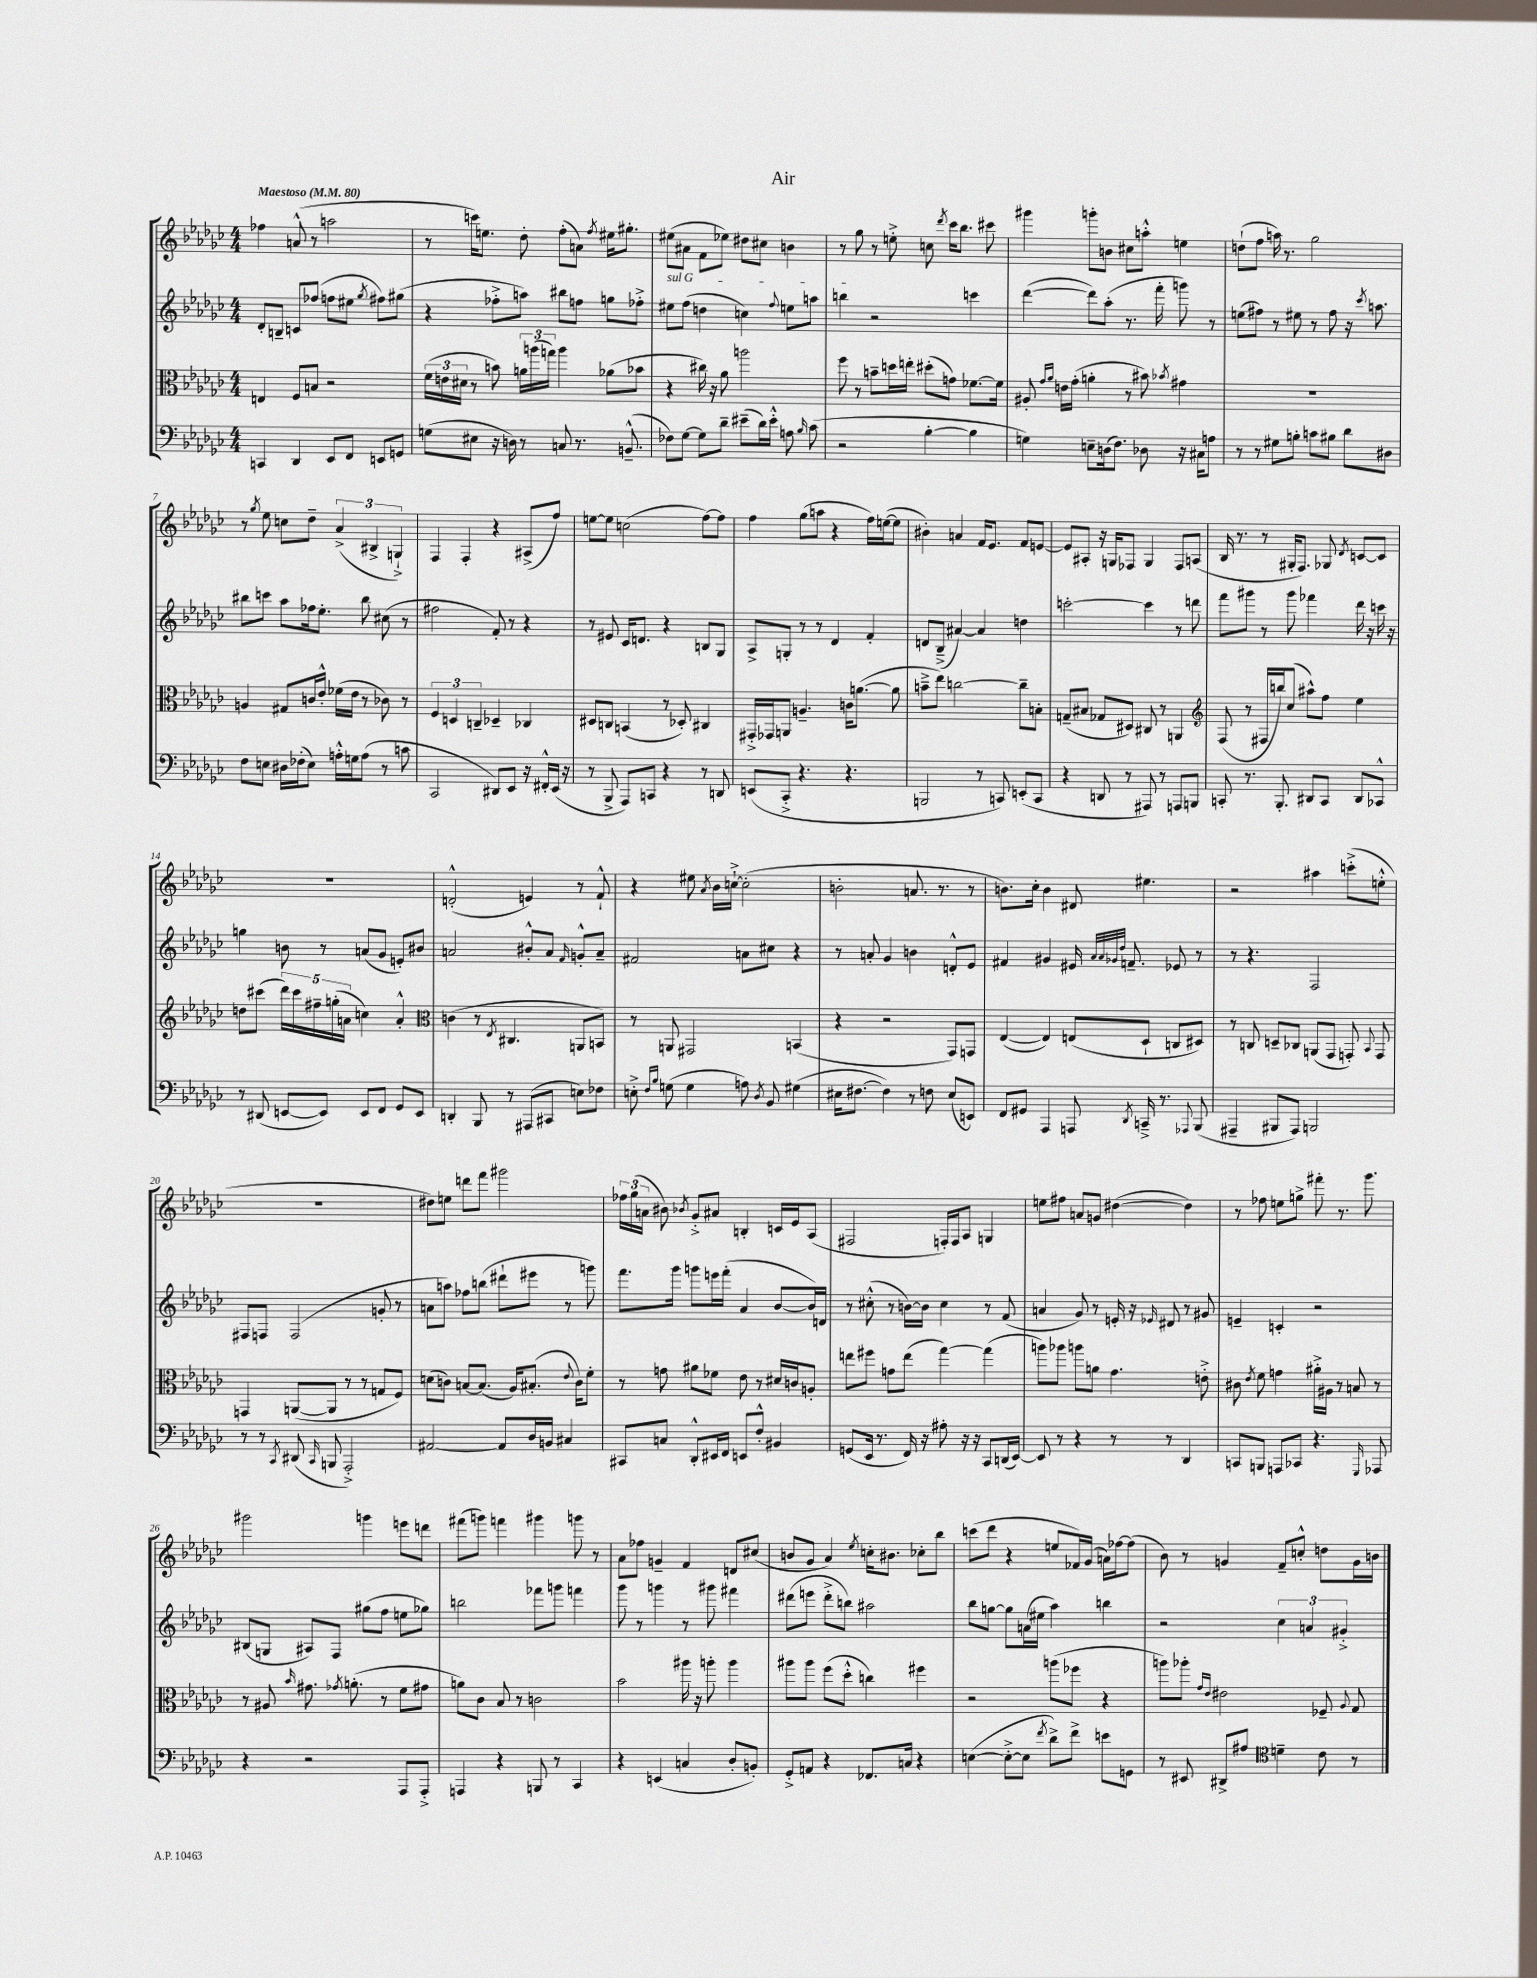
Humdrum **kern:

**kern	**kern	**kern	**kern
*part4	*part3	*part2	*part1
*staff4	*staff3	*staff2	*staff1
*clefF4	*clefC3	*clefG2	*clefG2
*k[b-e-a-d-g-c-]	*k[b-e-a-d-g-c-]	*k[b-e-a-d-g-c-]	*k[b-e-a-d-g-c-]
*M4/4	*M4/4	*M4/4	*M4/4
*MM80	*MM80	*MM80	*MM80
=1	=1	=1	=1
!	!	!	!LO:TX:a:B:t=Maestoso
4CCn/	4En/	8d-'/L	4ff-X\
.	.	8Bn~/J	.
4DD-/	8F/L	8cn/L	(8an^^/
.	8Bn/J	(8ff-X/J	8r
8EE-/L	2r	8ffn\L	2aan\
8FF/J	.	8ee#X\J	.
.	.	8qgg-/	.
8EEn/L	.	8ff#X\L)	.
8GGn/J	.	(8gg#X\J	.
=2	=2	=2	=2
(8Gn\L	(24f\LL	4r	8r
.	24en\	.	.
.	24d#X\JJ	.	.
8E#X\J	8r	.	16cccn\KL)
.	.	.	8.een\J
16r	8bn\)	8ff-X'^\L	.
16Dn\)	.	.	.
8r	24an\LL	8aan\J)	8dd-'\
.	(24aan\	.	.
.	24ggn\JJ)	.	.
8Cn/	4aa\	8bb#X\L	(8ff'\L
8.r	.	8ffn\J	8an\J)
.	.	.	8qff/
.	(8a-X\L	8ggn\L	16ee#X\KL
(8.BBn~^^/	.	.	8.gg#X'\J
.	8b-X\J	8ff-X'^\J	.
=3	=3	=3	=3
!	!	!LO:TX:a:i:t=sul G	!
8F-X\L)	4r	8ee#X\L	(8ee#X\L
[8G-\J	.	(8ff\J	8a#X\J
8G-\L]	16cc#X\)	4ddn\	8f\L
.	16r	.	.
8d-~\J	8a-\	.	8ee-X\J)
(8e#X~\L	2aan\	4ccn\)	8dd#X\L
16d-\L)	.	.	8cc#X\J
16e#'^^\JJ	.	.	.
.	.	8qqff/	.
8An\	.	8een\L	4bn\
16qqB-/	.	.	.
(8c-\	.	8aan\J	.
=4	=4	=4	=4
2r	8ff\	4bbn\	8r
.	8r	.	8gg-\
.	8bn~\L	2r	8r
.	16ddn\L	.	8een'^\
.	16een'\JJ	.	.
[4B-'\	(8dd#X'\L	.	8ccn\
.	.	.	8qddd-/
.	8gn\J)	.	16ccc-\KL
.	.	.	8.bb-\J
4B-\]	[8.f-X\L	4cccn\	.
.	.	.	8ccc#X\
.	16f-\Jk]	.	.
=5	=5	=5	=5
4Gn\)	8A#X'/	([4ddd-\	4ggg#X\
.	16qqg-/LL	.	.
.	16qqa-/JJ	.	.
.	16en\LL	.	.
.	(16g-'\JJ	.	.
8En~\L	4an'\	8ddd-\L])	8gggn'\L
(16Dn\k	.	(8aa-'\J	8bn\J
8.F\J)	.	.	.
.	8r	8.r	8cc#X\L
8D-X\	8b#X\)	.	8aan'^^\J
.	.	16fff'\	.
.	8qb-X/	.	.
16r	4g#X\	8gggn\)	4een\
16C#X\KL	.	.	.
8An\J	.	8r	.
=6	=6	=6	=6
8r	1r	(8een\L	(8ddn`\L
8r	.	8ff#X\J)	8ff\J
8G#X\L	.	8r	16aan\)
.	.	.	8.r
8Bn'\J	.	8ee#X\	.
8cn\L	.	8r	2gg-\
8B#X\J	.	8ff#\	.
8d-\L	.	16r	.
.	.	8qccc-/	.
.	.	8.aan\	.
8D#X\J	.	.	.
!!LO:LB:g=z
=7	=7	=7	=7
8F\L	4An/	8bb#X\L	8r
.	.	.	8qgg-/
8En\J	.	8cccn\J	8ee-\
16D#X\LL	8G#X/L	8aa-\L	8ccn\L
(16F-X'\J	.	.	.
8E\J)	16cn/L	16ff-X\k	8dd-~\J
.	16e-'^^/JJ	8.ee-'\J	.
16An'^^\LL	(16f-X\LL	.	(6a-^/
16Gn\J	16e-\JJ	.	.
(8A\J	8r	8bb#\	.
.	.	.	6B#X^/
8r	8c-X\)	(8cc#X\	.
.	.	.	6Gn`^/)
8cn\	8r	8r	.
=8	=8	=8	=8
2CC-/	6F/	2ff#X\	4F/
.	6Dn/	.	.
.	.	.	4F'/
.	6Cn~/	.	.
8DD#X/L)	4D-X~/	8f'/)	4r
8EE-/J	.	8r	.
16r	4C-X/	4r	(8A#X^/L
16FF#X'^^/LL	.	.	.
(16EE-/JJ	.	.	8ff/J)
16r	.	.	.
=9	=9	=9	=9
8r	8D#X/L	8r	[8een\L
8BBB-^/	8Cn/J	8e#X/	8ee\J]
8AAA-/L)	(4BBn/	16c-/KL	(2ccn\
.	.	8.dn/J	.
8CCn/J	.	.	.
4r	8r	4r	.
.	8D-X'/)	.	.
8r	4C#X/	8Bn/L	[8ff\L)
8DDn/	.	8G-/J	8ff\J]
=10	=10	=10	=10
(8EEn/L	16GG#X'^/LL	8A-^/L	4ff\
.	16GG-X/J	.	.
8CC-'^/J	8AAn/J	8Gn'/J	.
4.r	4.An~/	8r	(8gg-\L
.	.	8r	8aan\J
.	.	4d-/	4r
4.r	16cn\KL	.	.
.	([8.an\J	.	.
.	.	4f'/	16ff\LL)
.	.	.	([16een\J
.	8a\]	.	8ee\J]
=11	=11	=11	=11
2BBBn/	8bn~^\L	8dn/L	4b#X'\)
.	8ee-\J)	(8B-~^/J	.
.	[2ccn\	[4a#X/)	4an/
8r	.	4a#/]	16f/KL
.	.	.	8.e-/J
8CCn/)	.	.	.
(8EEn'/L	8cc~\L]	4ddn\	8f/L
8CC/J	8Bn'\J	.	[8en/J
=12	=12	=12	=12
4r	(8Gn~/L	[2cccn'\	8e/L]
.	8B#X/J	.	8A#X'/J
8DDn/	8G-X/L	.	16r
.	.	.	16Gn/KL
8r	8D#X/J)	.	8F-X/J
8AAA#X/)	8C#X/	4ccc\]	4G/
8r	8r	.	.
8AAAn/L	4AAn/	8r	8F-/L
8BBBn/J	.	8dddn\	(8An/J
=13	=13	=13	=13
*	*clefG2	*	*
8CCn'/	(8F/	8fff\L	16B-/
.	.	.	8.r
8.r	8r	8ggg#X\J	.
.	16F#X/LL	8r	8r
8.BBB-'/	16bbn/J)	.	.
.	(8cc-/J	8ggg#\	16G#X'/KL
.	.	.	8.F/J)
8DD#X/L	8aa#X^^\L)	4fff-X\	.
8CC/J	8ff\J	.	8G-X/
.	.	.	8qd-/
8DD#/L	4ee-\	16ddd-\	[8cn/L
.	.	16r	.
8CC-X^^/J	.	16cccn\	8c/J]
.	.	16r	.
!!LO:LB:g=z
=14	=14	=14	=14
8r	8ddn\L	4ggn\	1r
(8DD#X/	(8ccc#X\J	.	.
[8EEn/L	20ddd-\LL)	8bn\	.
.	20ccc#\	.	.
.	20ff#X~\	.	.
8EE/J])	.	8r	.
.	(20ggn'\	.	.
.	20an\JJ	.	.
8EE/L	4ccn\)	(8an/L	.
8FF/J	.	8g-/J	.
8GG-/L	4a'^^/	8en'/L)	.
8EE/J	.	8b#X/J	.
=15	=15	=15	=15
*	*clefC3	*	*
4DDn'/	(4cn\	2an/	(2dn'^^/
8BBB-/	8r	.	.
.	8qE-/	.	.
8r	4.C#X/	.	.
(8AAA#X/L	.	8b#X'^^/L	4en/)
8CC#X/J	.	8a/J	.
.	.	16qqf/	.
8En\L)	8AAn/L	8gn'^^/L	8r
8F-X\J	8BBn/J)	8a~/J	8f`^^/
=16	=16	=16	=16
8En'^\	8r	2f#X/	4r
16qqF/LL	.	.	.
16qqB-/JJ	.	.	.
(8Gn\	8AAn/	.	.
4G\	2GG#X/	.	8ee#X\
.	.	.	8qa-/
.	.	.	16b-\LL
.	.	.	[16ccn`^\JJ
8An\)	.	8an\L	(2cc'\]
8qD-/	.	.	.
8BB-/	.	8cc#X\J	.
(4G#X\	(4BBn/	4r	.
=17	=17	=17	=17
16E#X\KL	4r	8r	2bn'\
[8.F#X\J	.	.	.
.	.	8an'/	.
4F#\])	2r	4g-/	.
8r	.	4bn\	8.an/
8Fn\	.	.	.
.	.	.	8.r
(8E#/L	8GG-/L)	8dn'^^/L	.
8EEn/J)	8GGn/J	8e-/J	8r
=18	=18	=18	=18
8FF/L	([4E-/	4f#X/	8.bn\L)
8GG#X/J	.	.	.
.	.	.	16cc-'\Jk
4AAA-/	4E-/])	4g#X/	4b\
8AAAn/	(8En/L	16e#X/	8d#X/
.	.	32qqa-/LLL	.
.	.	32qqa-/	.
.	.	32qqg-X/	.
.	.	32qqdd-/JJJ	.
.	.	8.fn~/	.
8qDD-/	.	.	.
16CCn~^/	8D-`/J	.	4.ee#X\
8.r	.	.	.
.	8Cn/L	8e-X/	.
8qqAAA-X/	.	.	.
(8BBB-/	8D#X/J)	8r	.
=19	=19	=19	=19
4AAA#X~/	8r	8r	2r
.	8Cn/	4.r	.
8BBB#X/L	8Dn~/L	.	.
8AAA#/J)	8C-X/J	.	.
2BBBn/	(8AAn/L	2F/	4aa#X\
.	8GG-/J	.	.
.	8GGn'/)	.	(8cccn'^\L
.	8qqBB-/	.	.
.	8GG/	.	8een'^^\J
!!LO:LB:g=z
=20	=20	=20	=20
8r	4GGn/	8F#X/L	1r
8r	.	8Fn/J	.
8qCC-/	.	.	.
(8DD#X/	([8AAn/L	(2F/	.
16qqCC-/	.	.	.
8BBBn/	8AA/J]	.	.
2AAA-'^/)	8r	.	.
.	8r	.	.
.	8Gn/L	8gn'/	.
.	8F/J)	8r	.
=21	=21	=21	=21
[2AA#X/	(8dn\L	8an\L	8dd#X\L)
.	8cn\J)	8aan\J)	8een\J
.	[8Bn/L	8ff-X\L	8dddn\L
.	(8.B/J]	(8bbn\J	8fff\J
8AA#/L]	.	8ddd#X`\L	2ggg#X\
.	16A-/KL)	.	.
16D-/L	(8.B#X'/J	8eee#X\J	.
16BBn/JJ	.	.	.
4C#X/	.	8r	.
.	8qqe-/	.	.
.	16c\KL)	.	.
.	8f'\J	8gggn\)	.
=22	=22	=22	=22
8CC#X/L	8r	8.fff\L	24ff-X\LL
.	.	.	(24gg-\
.	.	.	24an\JJ
8Cn/J	8gn\	.	8b#X\)
.	.	16ggg-\Jk	.
.	.	.	8qb-X/
8DD-'^^/L	8a#X\L	8gggn\L	8g-'^/L
16EE#X/L	8f-X\J	16eeen\L	8a#X/J
16FF/JJ	.	(16fff'\JJ	.
8EEn/L	8e-\	4a-/	4Bn'/
8F'^^/J	8r	.	.
4BB#X/	16d#X/LL	[8b-/L	16cn/LL
.	16cn/J	.	16e-/J
.	8An'/J	16b-/L])	(8A-/J
.	.	16dn/JJ	.
=23	=23	=23	=23
(8GGn/L	8een\L	8r	2F#X/
16EE-/Jk	8ff#X\J	(8cc#X'^^\	.
8.r	.	.	.
.	8gn\L	8r	.
16FF/)	(8ee\J	[16bn\LL)	.
16r	.	16b\JJ]	.
8A#X'\	[4gg-\)	4cc#\	16Fn'/LL)
.	.	.	16F/J
16r	.	.	8A-/J
16r	.	.	.
8CC-/L	(4gg-\]	8r	4Gn/
(16DDn/L	.	(8f/	.
[16EE-/JJ)	.	.	.
=24	=24	=24	=24
8EE-/]	8aan\L)	4an/	8een\L
8r	8aa-X\J	.	8ff#X\J
4r	8aan\L	8g-/)	8an/L
.	8an\J	8r	8gn/J
8r	4.g-\	16en'/	([4dd#X\
.	.	16r	.
.	.	16qqe-X/	.
8r	.	8d#X/	.
4DD-/	.	8r	4dd#\])
.	8en'^\	8g#X/	.
=25	=25	=25	=25
8CCn/L	8c#X\	4en~/	8r
.	8qe-/	.	.
8BBBn/J	8f\	.	8ff-X\
8AAAn/L	4gn\	4cn'/	8een\L
8CC-X/J	.	.	8ggn^\J
4.r	16a#X'^\LL	2r	8fff#X'\
.	16A#X\JJ	.	.
.	8r	.	8.r
.	8Bn/	.	.
.	.	.	8.ggg-\
16qqGGG-/	.	.	.
8AAA-X/	8r	.	.
!!LO:LB:g=z
=26	=26	=26	=26
4r	8r	(8B#X/L	2ggg#X\
.	8A#X/	8Gn/J	.
.	16qqb-/	.	.
2r	8.g#X\	8A#X/L)	.
.	.	8F/J	.
.	8qg-X/	.	.
.	(8.an'\	.	.
.	.	(8gg#X\L	4gggn\
.	8r	8ff\J	.
8AAA-/L	8f\L	8een\L	8eeen\L
8AAA-'^/J	8g#X\J	8gg-X\J)	8dddn\J
=27	=27	=27	=27
4AAAn/	8an\L)	2bbn\	(8fff#X\L
.	8c-\J	.	8gggn\J)
4r	8B-/	.	4fffn\
.	8r	.	.
8BBBn/	2cn\	8fff-X\L	4ggg#X\
8r	.	8gggn\J	.
4CC-/	.	4fffn\	8gggn\
.	.	.	8r
=28	=28	=28	=28
4r	2b-\	8ggg-\	8a-\L
.	.	8r	8ff-X\J
(4EEn/	.	4gggn\	4gn~/
4Cn/	16aa#X\	8r	4f/
.	16r	.	.
.	8aan'\	8ggg#X\	.
8D-'/L	4aa\	4fff#X\	8dn/L
8BBn'/J)	.	.	(8cc#X/J
=29	=29	=29	=29
8GG-'^/L	8aa#X\L	(8ddd#X\L	8bn/L
8AAn/J	8aa#\J	8eeen\J	8g-/J
4r	(8ff\L	8ddd#'^\L	4a-/)
.	8dd-'^^\J	8bbn\J)	.
.	.	.	8qee-/
8.FF-X/L	4ccn\)	2aa#X\	16ccn'\KL
.	.	.	8.b#X\J
16Cn/Jk	.	.	.
4r	4ff#X\	.	8cc-X'\L
.	.	.	8bb-\J
=30	=30	=30	=30
([4En\	2r	8bb-\L	(8cccn\L
.	.	[8ggn\J	8ddd-\J
8E'^\L_	.	8gg\L]	4r
8E\J]	.	(16an\L	.
.	.	16ee#X\JJ	.
8qf/	.	.	.
8d-^\L)	(8aan\L	4aa-\)	8een/L
8f^\J	8ff-X\J	.	16f-X/L)
.	.	.	(16g-/JJ
8en\L	4r	4bbn\	16an\LL)
.	.	.	[16ff-X\J
8GGn\J	.	.	(8ff-\J]
=31	=31	=31	=31
8r	8aan\L)	2r	8b-\)
8EE#X/	8aa-X'\J	.	8r
.	16qqg-/LL	.	.
.	16qqe-/JJ	.	.
8DD#X^/L	2e#X\	.	4gn/
8A#X/J	.	.	.
*clefC4	*	*	*
4dn~\	.	6cc-\	8f~/L
.	.	.	8ccn'^^/J
.	.	6an/	.
8c-\	8F-X~/	.	8ddn\L
.	.	6g#X'^/	.
.	8qqA-/	.	.
8r	8G-/	.	16g\L
.	.	.	16bn\JJ
==	==	==	==
*-	*-	*-	*-
